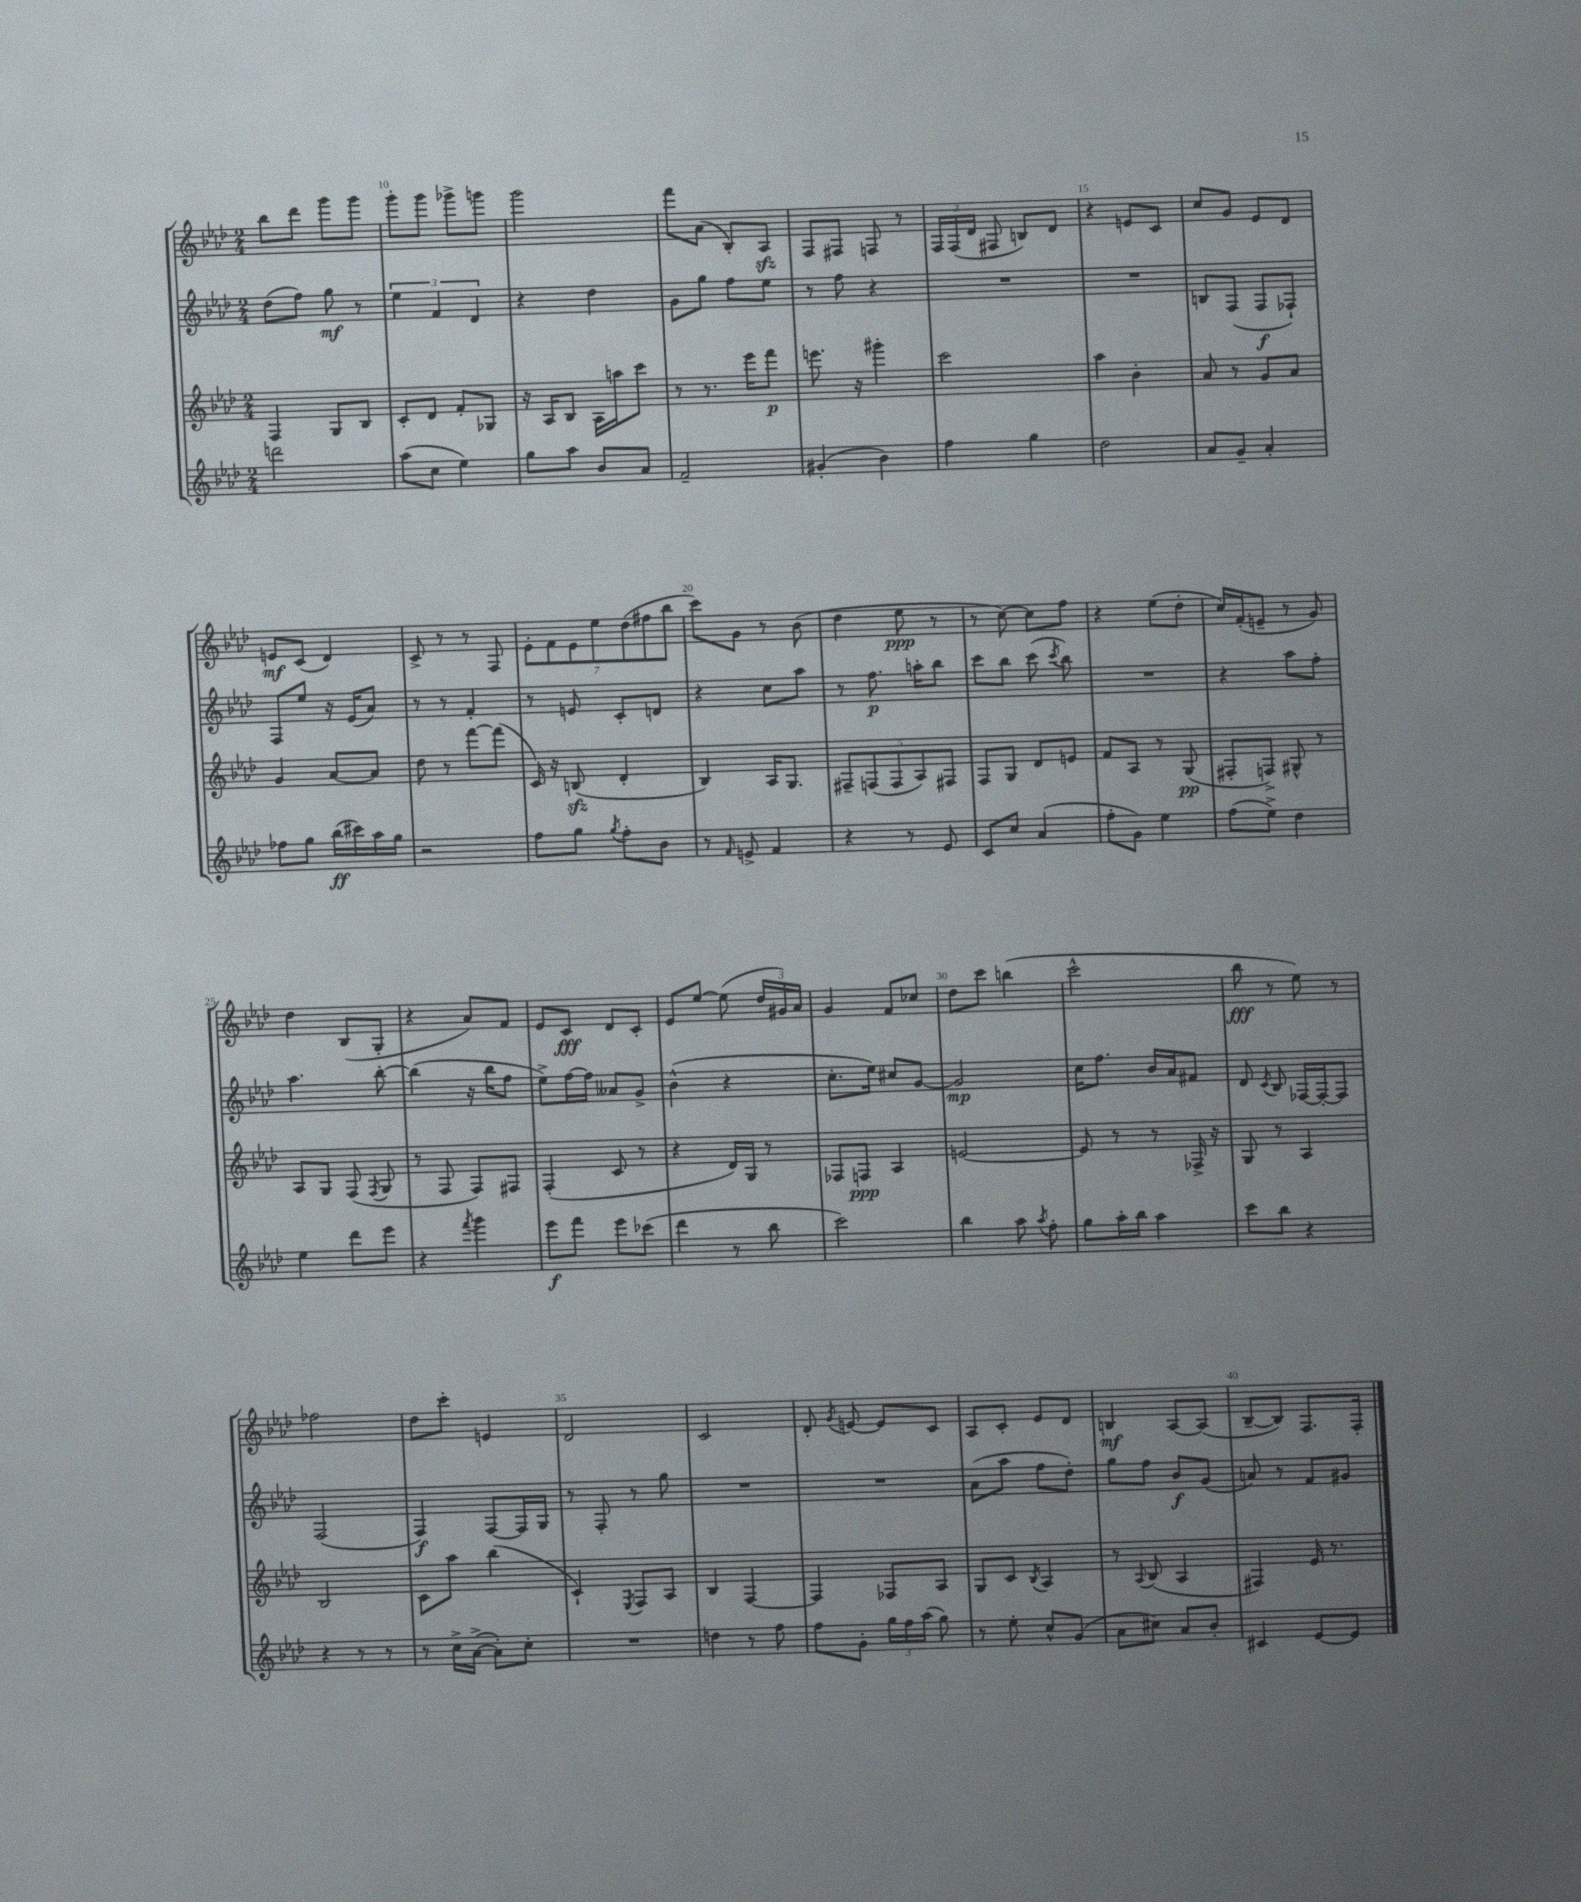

**kern	**dynam	**kern	**dynam	**kern	**dynam	**kern	**dynam
*part4	*part4	*part3	*part3	*part2	*part2	*part1	*part1
*staff4	*staff4	*staff3	*staff3	*staff2	*staff2	*staff1	*staff1
*clefG2	*	*clefG2	*	*clefG2	*	*clefG2	*
*k[b-e-a-d-]	*	*k[b-e-a-d-]	*	*k[b-e-a-d-]	*	*k[b-e-a-d-]	*
*M2/4	*	*M2/4	*	*M2/4	*	*M2/4	*
=9	=9	=9	=9	=9	=9	=9	=9
2dddn\	.	4F/	.	(8dd-\L	.	8bb-\L	.
.	.	.	.	8ff\J)	.	8ddd-\J	.
.	.	8G/L	.	8gg\	mf	8ggg\L	.
.	.	8B-/J	.	8r	.	8ggg\J	.
=10	=10	=10	=10	=10	=10	=10	=10
(8aa-\L	.	8c'/L	.	6ee-\	.	8ggg'\L	.
8cc\J	.	8d-/J	.	.	.	8ggg\J	.
.	.	.	.	6f/	.	.	.
4ee-\)	.	8f'/L	.	.	.	8ggg-X^\L	.
.	.	.	.	6d-/	.	.	.
.	.	8G-X/J	.	.	.	8gggn\J	.
=11	=11	=11	=11	=11	=11	=11	=11
8gg\L	.	16r	.	4r	.	2ggg\	.
.	.	16A-/KL	.	.	.	.	.
8aa-\J	.	8B-/J	.	.	.	.	.
8b-/L	.	16A-\LL	.	4dd-\	.	.	.
.	.	16aan\J	.	.	.	.	.
8a-/J	.	8ccc\J	.	.	.	.	.
=12	=12	=12	=12	=12	=12	=12	=12
2f~/	.	8r	.	8g\L	.	8fff\L	.
.	.	8.r	.	8gg\J	.	(8a-\J	.
.	.	.	.	8ff\L	.	8B-'/L)	.
.	.	16eee-\KL	.	.	.	.	.
.	.	8fff\J	p	8ee-\J	.	8A-zz/J	.
=13	=13	=13	=13	=13	=13	=13	=13
(4g#X'/	.	8.eeen\	.	8r	.	8F/L	.
.	.	.	.	8ff\	.	8F#X/J	.
.	.	16r	.	.	.	.	.
4b-\)	.	4ggg#X'\	.	4r	.	8Fn/	.
.	.	.	.	.	.	8r	.
=14	=14	=14	=14	=14	=14	=14	=14
4ff\	.	2ccc\	.	2r	.	24F/LL	.
.	.	.	.	.	.	(24F/	.
.	.	.	.	.	.	24d-/JJ	.
.	.	.	.	.	.	8F#X/	.
4gg\	.	.	.	.	.	8Bn/L)	.
.	.	.	.	.	.	8d-/J	.
=15	=15	=15	=15	=15	=15	=15	=15
2dd-\	.	4aa-\	.	2r	.	4r	.
.	.	4b-'\	.	.	.	8en/L	.
.	.	.	.	.	.	8c/J	.
=16	=16	=16	=16	=16	=16	=16	=16
8a-/L	.	8a-/	.	8Bn/L	.	8cc/L	.
8g~/J	.	8r	.	(8F/J	.	8g/J	.
4a-'/	.	8g/L	.	8F/L	f	8e-/L	.
.	.	8a-/J	.	8F-X`/J)	.	8d-/J	.
!!LO:LB:g=z
=17	=17	=17	=17	=17	=17	=17	=17
8ff-X\L	.	4g/	.	8F/L	.	8en/L	mf
8gg\J	.	.	.	8ee-/J	.	(8c/J	.
(16bb-\LL	ff	[8a-/L	.	16r	.	4d-/)	.
16ccc#X\)	.	.	.	(16e-/KL	.	.	.
16aa-\	.	8a-/J]	.	8a-/J)	.	.	.
16gg\JJ	.	.	.	.	.	.	.
=18	=18	=18	=18	=18	=18	=18	=18
2r	.	8dd-\	.	8r	.	8c^/	.
.	.	8r	.	8r	.	8r	.
.	.	[8fff\L	.	4f'/	.	8r	.
.	.	(8fff\J]	.	.	.	8F/	.
=19	=19	=19	=19	=19	=19	=19	=19
8ff\L	.	16c/)	.	8r	.	14e-'\L	.
.	.	16r	.	.	.	.	.
.	.	.	.	.	.	14f\	.
8gg\J	.	(8Bnzz/	.	8en/	.	.	.
.	.	.	.	.	.	14e-\	.
.	.	.	.	.	.	14ee-\	.
8qgg/	.	.	.	.	.	.	.
8ff'\L	.	4d-'/	.	8c'/L	.	.	.
.	.	.	.	.	.	(14dd-\	.
.	.	.	.	.	.	14ff#X\	.
8b-\J	.	.	.	8dn/J	.	.	.
.	.	.	.	.	.	14bb-\J	.
=20	=20	=20	=20	=20	=20	=20	=20
8r	.	4B-/)	.	4r	.	8ccc\L)	.
16qqf/	.	.	.	.	.	.	.
8en^/	.	.	.	.	.	8g\J	.
4f/	.	16A-/KL	.	8cc\L	.	8r	.
.	.	8.G/J	.	.	.	.	.
.	.	.	.	8aa-\J	.	(8b-\	.
=21	=21	=21	=21	=21	=21	=21	=21
4r	.	10F#X~/L	.	8r	.	4dd-\	.
.	.	(10Fn/	.	.	.	.	.
.	.	.	.	8.ff\	p	.	.
.	.	10F/	.	.	.	.	.
8r	.	.	.	.	.	8ee-\	ppp
.	.	10A-/)	.	.	.	.	.
.	.	.	.	16aan'\KL	.	.	.
8e-/	.	.	.	8bb-\J	.	8r	.
.	.	10F#X/J	.	.	.	.	.
=22	=22	=22	=22	=22	=22	=22	=22
8c/L	.	8F/L	.	8ccc\L	.	8r	.
8cc/J	.	8G/J	.	8bb-\J	.	[8cc\)	.
(4a-/	.	8d-/L	.	(8ccc\	.	8cc\L]	.
.	.	.	.	8qccc/	.	.	.
.	.	8en/J	.	8bb-\)	.	8ff\J	.
=23	=23	=23	=23	=23	=23	=23	=23
8ff'\L	.	8f/L	.	2r	.	4r	.
8g\J)	.	8A-/J	.	.	.	.	.
4ee-\	.	8r	.	.	.	(8ee-\L	.
.	.	(8G/	pp	.	.	8dd-'\J	.
=24	=24	=24	=24	=24	=24	=24	=24
(8ff\L	.	8F#X'/L	.	4r	.	16cc/LL)	.
.	.	.	.	.	.	(16f'/J	.
8ee-^\J)	.	8Fn^/J)	.	.	.	8en~/J	.
4dd-\	.	8G#X^^/	.	8aa-\L	.	8r	.
.	.	8r	.	8ff'\J	.	8g/)	.
!!LO:LB:g=z
=25	=25	=25	=25	=25	=25	=25	=25
4ee-\	.	8A-/L	.	4.aa-\	.	4dd-\	.
.	.	8G/J	.	.	.	.	.
8ddd-\L	.	(8F/	.	.	.	(8B-/L	.
.	.	8qF/	.	.	.	.	.
8eee-\J	.	8G/	.	[8bb-'\	.	8G'/J	.
=26	=26	=26	=26	=26	=26	=26	=26
4r	.	8r	.	(4bb-\]	.	4r	.
.	.	8F/	.	.	.	.	.
8qfff/	.	.	.	.	.	.	.
4ggg\	.	8F/L)	.	16r	.	8a-/L)	.
.	.	.	.	16bb-\KL	.	.	.
.	.	8F#X/J	.	8ff\J	.	8f/J	.
=27	=27	=27	=27	=27	=27	=27	=27
8eee-\L	f	(4F'/	.	8ee-^\L)	.	8e-/L	.
8fff\J	.	.	.	[16ff\L	.	8c/J	fff
.	.	.	.	16ff\JJ]	.	.	.
8eee-\L	.	8c/	.	8a--X/L	.	8d-/L	.
(8ccc-X\J	.	8r	.	8g^/J	.	8c'/J	.
=28	=28	=28	=28	=28	=28	=28	=28
4ddd-\	.	4r	.	(4b-^^\	.	8e-/L	.
.	.	.	.	.	.	[8ee-/J	.
8r	.	16d-/LL)	.	4r	.	(8ee-\]	.
.	.	16G/JJ	.	.	.	.	.
8bb-\	.	8r	.	.	.	24dd-/LL	.
.	.	.	.	.	.	24g#X/)	.
.	.	.	.	.	.	24a-/JJ	.
=29	=29	=29	=29	=29	=29	=29	=29
2ccc\)	.	8F-X/L	.	8.cc'\L	.	4g/	.
.	.	8Fn/J	ppp	.	.	.	.
.	.	.	.	16ee-\Jk)	.	.	.
.	.	4A-/	.	8cc#X/L	.	8f/L	.
.	.	.	.	[8g/J	.	8cc-X/J	.
=30	=30	=30	=30	=30	=30	=30	=30
4bb-\	.	[2en/	.	2g/]	mp	8dd-\L	.
.	.	.	.	.	.	8ccc\J	.
8aa-\	.	.	.	.	.	(4bbn\	.
8qaa-/	.	.	.	.	.	.	.
8ff'\	.	.	.	.	.	.	.
=31	=31	=31	=31	=31	=31	=31	=31
8gg\L	.	8e/]	.	16cc\KL	.	2ccc^^\	.
.	.	.	.	8.ff\J	.	.	.
16aa-'\L	.	8r	.	.	.	.	.
16bb-\JJ	.	.	.	.	.	.	.
4aa-\	.	8r	.	16b-/LL	.	.	.
.	.	.	.	16a-/J	.	.	.
.	.	16F-X^/	.	8f#X/J	.	.	.
.	.	16r	.	.	.	.	.
=32	=32	=32	=32	=32	=32	=32	=32
8ccc\L	.	8G/	.	8d-/	.	8bb-\	fff
.	.	.	.	8qc/	.	.	.
8bb-\J	.	8r	.	8B-/	.	8r	.
4r	.	4A-/	.	[16F-X/LL	.	8ee-\)	.
.	.	.	.	16F-'/J_	.	.	.
.	.	.	.	8F-/J]	.	8r	.
!!LO:LB:g=z
=33	=33	=33	=33	=33	=33	=33	=33
4r	.	2B-/	.	(2F/	.	2ff-X\	.
8r	.	.	.	.	.	.	.
8r	.	.	.	.	.	.	.
=34	=34	=34	=34	=34	=34	=34	=34
8r	.	8c\L	.	4F/)	f	8dd-\L	.
16cc^\LL	.	8aa-\J	.	.	.	8ccc'\J	.
([16a-^\JJ	.	.	.	.	.	.	.
8a-'\L])	.	(4bb-\	.	[8F/L	.	4en/	.
8cc'\J	.	.	.	16F/L]	.	.	.
.	.	.	.	16G/JJ	.	.	.
=35	=35	=35	=35	=35	=35	=35	=35
2r	.	4c`/)	.	8r	.	2d-/	.
.	.	.	.	8F'/	.	.	.
.	.	8qE-/	.	.	.	.	.
.	.	8F/L	.	8r	.	.	.
.	.	8A-/J	.	8gg\	.	.	.
=36	=36	=36	=36	=36	=36	=36	=36
4ddn\	.	4B-/	.	2r	.	2c/	.
8r	.	[4F/	.	.	.	.	.
8ff\	.	.	.	.	.	.	.
=37	=37	=37	=37	=37	=37	=37	=37
8ff\L	.	4F/]	.	2r	.	8d-'/	.
.	.	.	.	.	.	8qg/	.
8g'\J	.	.	.	.	.	[8en/	.
24gg\LL	.	8F-X/L	.	.	.	8e/L]	.
24ff\	.	.	.	.	.	.	.
(24aa-\JJ	.	.	.	.	.	.	.
8gg\)	.	8A-/J	.	.	.	8c/J	.
=38	=38	=38	=38	=38	=38	=38	=38
8r	.	8G/L	.	(8a-\L	.	8A-/L	.
8ee-'\	.	8c/J	.	8aa-\J	.	8c'/J	.
.	.	8qB-/	.	.	.	.	.
8cc^^/L	.	4A-/	.	8ff\L	.	8e-/L	.
(8g/J	.	.	.	8dd-'\J)	.	8d-/J	.
=39	=39	=39	=39	=39	=39	=39	=39
8a-\L	.	8r	.	8gg\L	.	4Bn/	mf
.	.	8qqA-/	.	.	.	.	.
8cc#X\J)	.	(8B-/	.	8ff\J	.	.	.
8a-/L	.	4A-/	.	8b-/L	f	[8A-/L	.
8b-'/J	.	.	.	(8g/J	.	(8A-/J]	.
=40	=40	=40	=40	=40	=40	=40	=40
4c#X/	.	4F#X/)	.	8an/)	.	[8B-~/L	.
.	.	.	.	8r	.	8B-/J])	.
[8e-/L	.	16e-/	.	8f/L	.	8.F/L	.
.	.	8.r	.	.	.	.	.
8e-/J]	.	.	.	8g#X/J	.	.	.
.	.	.	.	.	.	16F'/Jk	.
==	==	==	==	==	==	==	==
*-	*-	*-	*-	*-	*-	*-	*-
